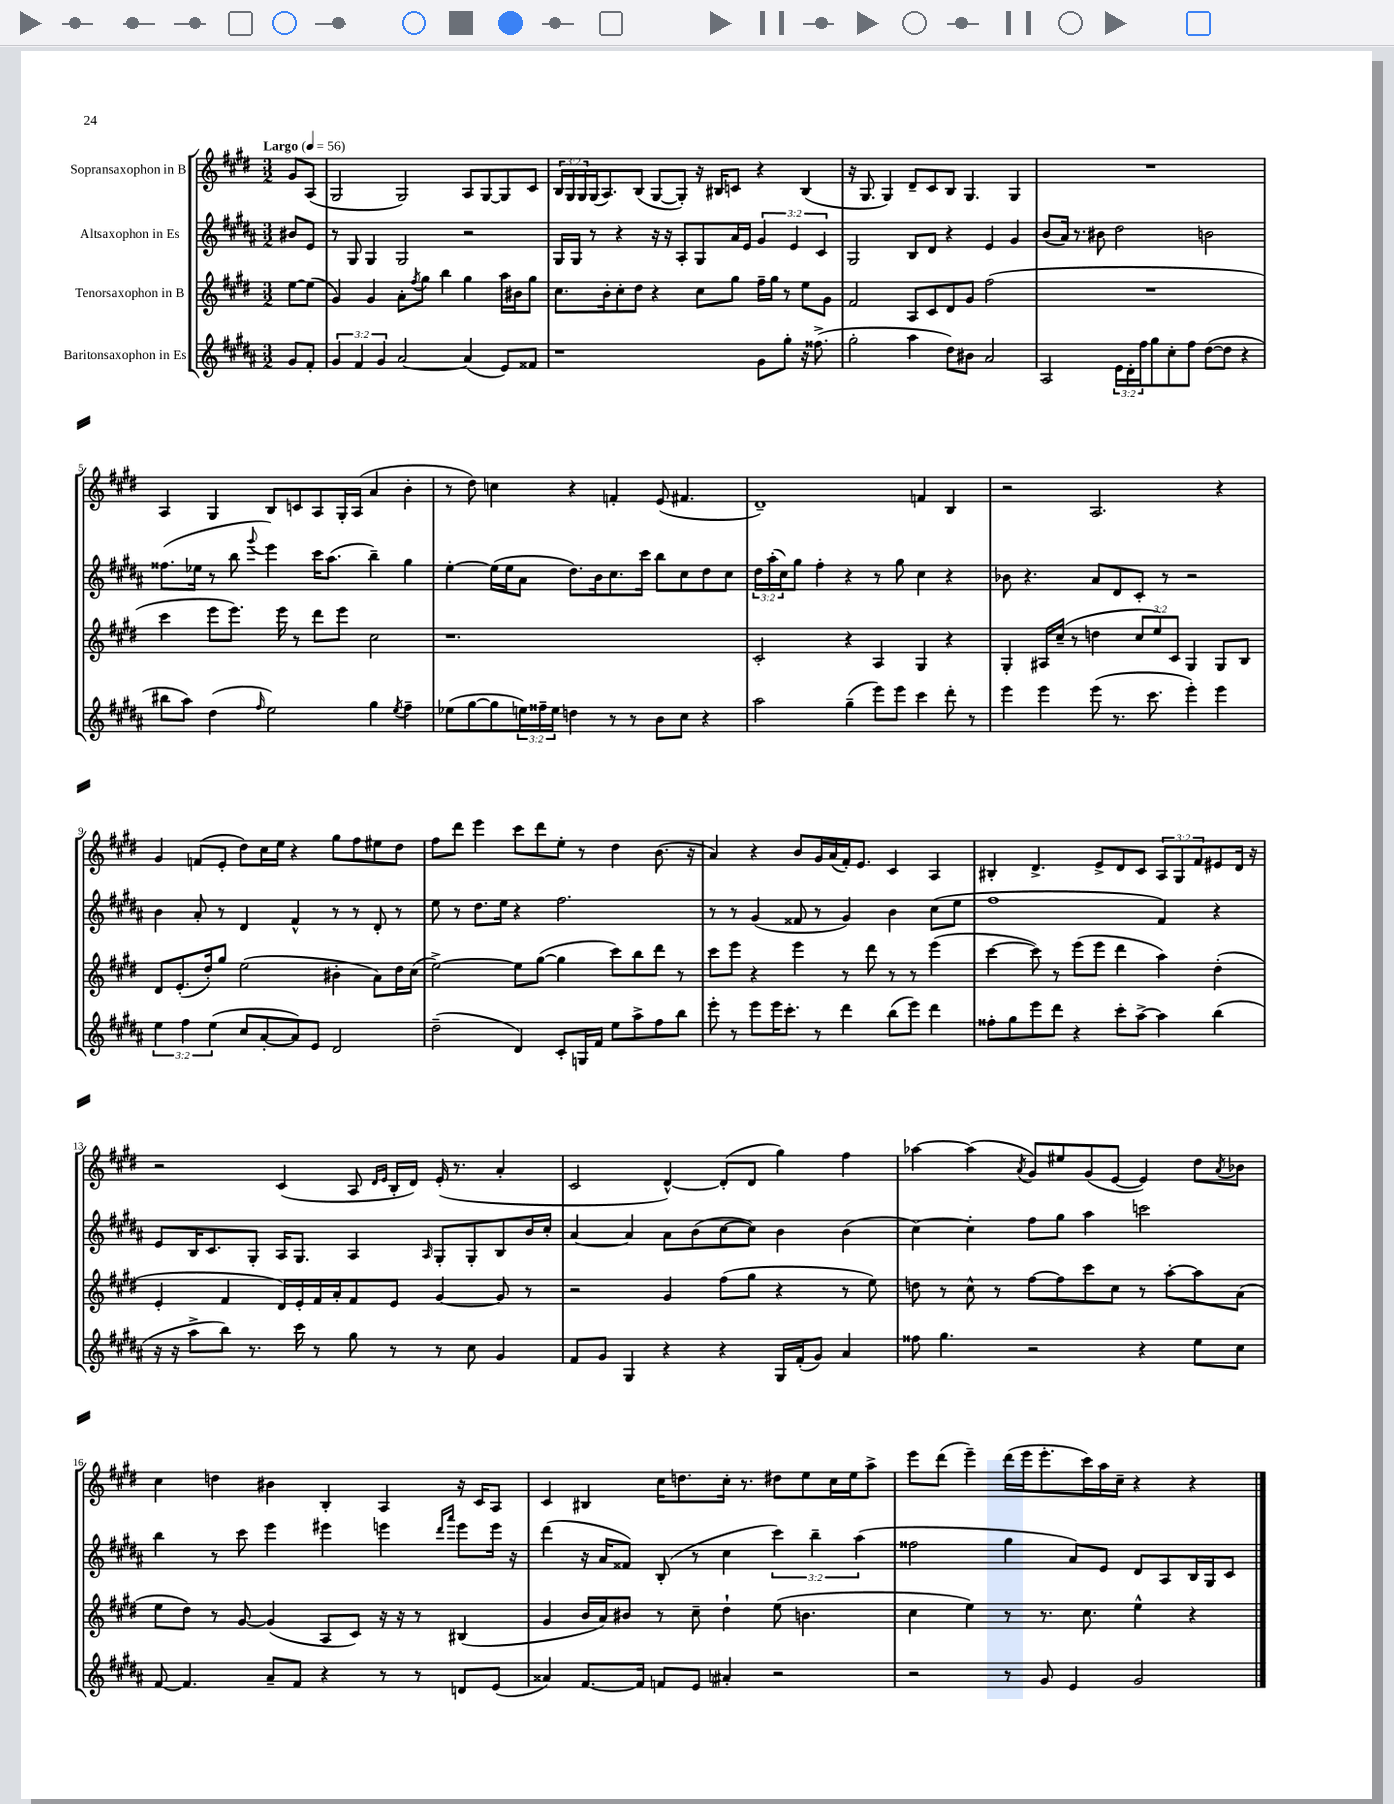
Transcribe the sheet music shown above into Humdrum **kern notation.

**kern	**kern	**kern	**kern
*staff4	*staff3	*staff2	*staff1
*clefG2	*clefG2	*clefG2	*clefG2
*k[f#c#g#d#a#]	*k[f#c#g#d#]	*k[f#c#g#d#a#]	*k[f#c#g#d#]
*M3/2	*M3/2	*M3/2	*M3/2
*MM56	*MM56	*MM56	*MM56
8g#	[8ee	8b#	8g#
8f#'	(8ee]	8e	(8A
=	=	=	=
6g#	4g#)	8r	2G#
.	.	8G#	.
6f#	.	.	.
.	4g#	4G#	.
6g#	.	.	.
[2a#	8a'	2G#	2G#)
.	8qff#	.	.
.	8gg#	.	.
.	4bb	.	.
(4a#]	4gg#	2r	8A
.	.	.	[8G#
8e)	16aa	.	8G#]
.	16b#	.	.
8f##	8gg#	.	8c#
=	=	=	=
1r	8.cc#	16G#	24B
.	.	.	24G#
.	.	16G#	.
.	.	.	24G#
.	.	8r	(16G#
.	16b'	.	8.A)
.	8cc#'	4r	.
.	8dd#	.	(8B
.	4r	16r	[8G#
.	.	16r	.
.	.	8A#'	8G#'])
.	8cc#	8G#	16r
.	.	.	16B#
.	8gg#	16a#	8c
.	.	16e	.
8g#	16ff#~	6g#	4r
.	16gg#	.	.
8gg#'	8r	.	.
.	.	6e	.
16r	8ee	.	(4B#
(8.ff##^	.	.	.
.	.	6c#	.
.	8g#	.	.
=	=	=	=
2gg#'	2f#	2G#	16r
.	.	.	8.G#
.	.	.	4G#)
4aa#	8A	8B	8d#~
.	8c#	8d#	8c#
8dd#)	8d#	4r	8B
8b#	8g#	.	4.G#
2a#	(2ff#	4e	.
.	.	4g#	4G#
=	=	=	=
2A#	1.r	(8b	1.r
.	.	16a#)	.
.	.	8.r	.
.	.	8b#	.
24e	.	2dd#	.
24d#'	.	.	.
24ff#	.	.	.
8gg#	.	.	.
8cc#'	.	.	.
8ff#	.	.	.
([8dd#	.	2b	.
8dd#]	.	.	.
4r	.	.	.
=	=	=	=
8bb#	4ccc#	(8.ff##	4A
8aa#)	.	.	.
.	.	16ee-	.
(4dd#	8eee	8r	4G#
.	8.eee)	8bb	.
16qqff#	.	8qqggg#	.
2ee)	.	4eee)	8B
.	16eee	.	.
.	8r	.	8c
.	8ddd#	16ccc#	8A
.	.	(8.aa#	.
.	8eee	.	16G#'
.	.	.	(16A
4gg#	2cc#	4bb~)	4a
8qee	.	.	.
4ff#~	.	4gg#	4b'
=	=	=	=
(8ee-	1.r	[4ee'	8r
[8gg#	.	.	8dd#)
8gg#]	.	(16ee]	4cc
.	.	16ee	.
24ee)	.	8a#	.
24ff##~	.	.	.
24ee	.	.	.
4dd	.	8.dd#)	4r
.	.	16b	.
8r	.	8.cc#	4f'
8r	.	.	.
.	.	16ccc#	.
8b	.	8bb	(8e
8cc#	.	8cc#	4.f#
4r	.	8dd#	.
.	.	8cc#	.
=	=	=	=
2aa#	2c#'	24dd#	1d#~)
.	.	(24aa#'	.
.	.	24cc#)	.
.	.	8gg#	.
.	.	4ff#'	.
(4gg#~	4r	4r	.
8eee)	4A	8r	.
8eee	.	8gg#	.
4ccc#	4G#	4cc#	4f
8ddd#'	4r	4r	4B
8r	.	.	.
=	=	=	=
4eee	4G#'	8b-	2r
.	.	4.r	.
4eee	16A#	.	.
.	(16cc#~	.	.
.	8r	.	.
(8eee	4dd	8a#	2.A
8.r	.	8d#	.
.	12cc#	8c#'	.
8.ccc#	.	.	.
.	12ee)	.	.
.	.	8r	.
.	12c#	.	.
4eee')	4G#	2r	.
4eee	8G#	.	4r
.	8B	.	.
=	=	=	=
6ee	8d#	4b	4g#
.	(8.e'	.	.
6ff#	.	.	.
.	.	8a#'	(8f
.	16dd#')	.	.
(6ee	.	.	.
.	8gg#	8r	8e'
8cc#	(2ee	4d#	8dd#)
[8a#'	.	.	16cc#
.	.	.	16ee
8a#])	.	4f#^^	4r
8e	.	.	.
2d#	4b#'	8r	8gg#
.	.	8r	8ff#
.	8a)	8d#'	8ee#
.	16dd#	8r	8dd#
.	(16cc#	.	.
=	=	=	=
(2dd#~	[2ee^)	8ee	8ff#
.	.	8r	8ddd#
.	.	8.dd#	4eee
.	.	16ee	.
4d#)	8ee]	4r	8ccc#
.	([8gg#	.	8ddd#
8c#'	4gg#]	2.ff#	8ee'
16G	.	.	8r
16f#	.	.	.
8ee	8ccc#)	.	4dd#
8aa#^	8bb	.	.
8ff#	8ddd#	.	(8.b
8bb	8r	.	.
.	.	.	16r
=	=	=	=
8eee'	8ccc#	8r	4a)
8r	8eee	8r	.
8eee	4r	(4g#	4r
16eee	.	.	.
8.ccc#'	.	.	.
.	4eee	8f##	8b
8r	.	8r	16g#
.	.	.	(16a
4ddd#	8r	4g#)	16f#')
.	.	.	8.e
.	8ddd#	.	.
(8bb	8r	4b	4c#
8eee)	8r	.	.
4ddd#	(4eee	(8cc#	4A
.	.	8ee	.
=	=	=	=
8ff##'	[4ccc#	1ff#	4B#'
8gg#	.	.	.
8eee	8ccc#])	.	4.d#^
8ddd#	8r	.	.
4r	(8eee	.	.
.	8eee	.	8e^
8ccc#'	4ddd#	.	8d#
[8aa#^	.	.	8c#
4aa#]	4aa)	4f#)	12A
.	.	.	12G#
.	.	.	12f#
(4bb	(4dd#'	4r	8e#
.	.	.	16d#
.	.	.	16r
=	=	=	=
16r	4e'	8e	2r
16r	.	.	.
8aa#^	.	16B	.
.	.	8.c#	.
8bb)	4f#	.	.
8.r	.	8G#'	.
.	16d#)	16A#	(4c#
16ccc#	16e'	8.G#	.
8r	16f#	.	.
.	16a'	.	.
8gg#	8f#	4A#	8A
.	.	.	16qqd#
.	.	.	16qqe
8r	8e	.	16B'
.	.	.	16d#)
.	.	16qqA#	.
8r	[4g#	8G#'	(16e'
.	.	.	8.r
8cc#	.	8G#'	.
4g#	8g#]	8B	4a'
.	8r	16b	.
.	.	16cc#'	.
=	=	=	=
8f#	2r	[4a#	2c#
8g#	.	.	.
4G#	.	4a#]	.
4r	4g#	8a#	[4d#^^)
.	.	(8b	.
4r	(8ff#	[8cc#	(8d#']
.	8gg#	8cc#])	8d#
16G#	4r	4b	4gg#)
(16f#'	.	.	.
8g#)	.	.	.
4a#	8r	(4b	4ff#
.	8ee)	.	.
=	=	=	=
8ff##	8dd	[4cc#)	[4aa-
4.gg#	8r	.	.
.	8cc#^^	4cc#']	(4aa-]
.	8r	.	.
.	.	.	8qa
2r	[8ff#	8ff#	8g#)
.	8ff#]	8gg#	8ee#
.	8ccc#	4aa#	(8g#
.	8cc#	.	[8e
4r	8r	2ccc	4e])
.	[8aa'	.	.
8ee	8aa]	.	8dd#
.	.	.	8qa
8cc#	(8a	.	8b-
=	=	=	=
[8f#	8ee	4bb	4cc#
4.f#]	8dd#)	.	.
.	8r	8r	4dd
.	[8g#	8ccc#	.
8a#~	(4g#]	4eee	4b#
8f#	.	.	.
4r	8A	4eee#	4B'
.	8c#)	.	.
8r	16r	4eee	4A
.	16r	.	.
8r	8r	.	.
.	.	16qqddd#	.
.	.	16qqaaa#	.
8d	(4B#	8eee	16r
.	.	.	16c#
(8e	.	16eee	8A
.	.	16r	.
=	=	=	=
4a##)	4g#	(4ddd#	4c#
[8.f#	16b	16r	4B#
.	16a)	16a#	.
.	8b#	8f##)	.
16f#]	.	.	.
8f	8r	(8B'	16cc#
.	.	.	8.dd
8e	8cc#~	8r	.
4a#'	4dd#`	4cc#	16cc#'
.	.	.	8.r
2r	(8ee	6ccc#)	8dd#
.	4.b	.	8ee
.	.	6bb~	.
.	.	.	16cc#
.	.	.	16ee
.	.	(6aa#	.
.	.	.	8aa^
=	=	=	=
2r	4cc#	2ff##	8eee
.	.	.	(8ddd#
.	4ee)	.	4eee~)
8r	8r	4gg#	(16ddd#
.	.	.	16eee
8g#	8.r	.	8.eee'
4e	.	8a#)	.
.	8.cc#	.	16ccc#)
.	.	8e	16aa
.	.	.	16cc#~
2g#	4ee^^	8d#	4r
.	.	8A#	.
.	4r	16B	4r
.	.	16G#	.
.	.	8c#	.
==	==	==	==
*-	*-	*-	*-
